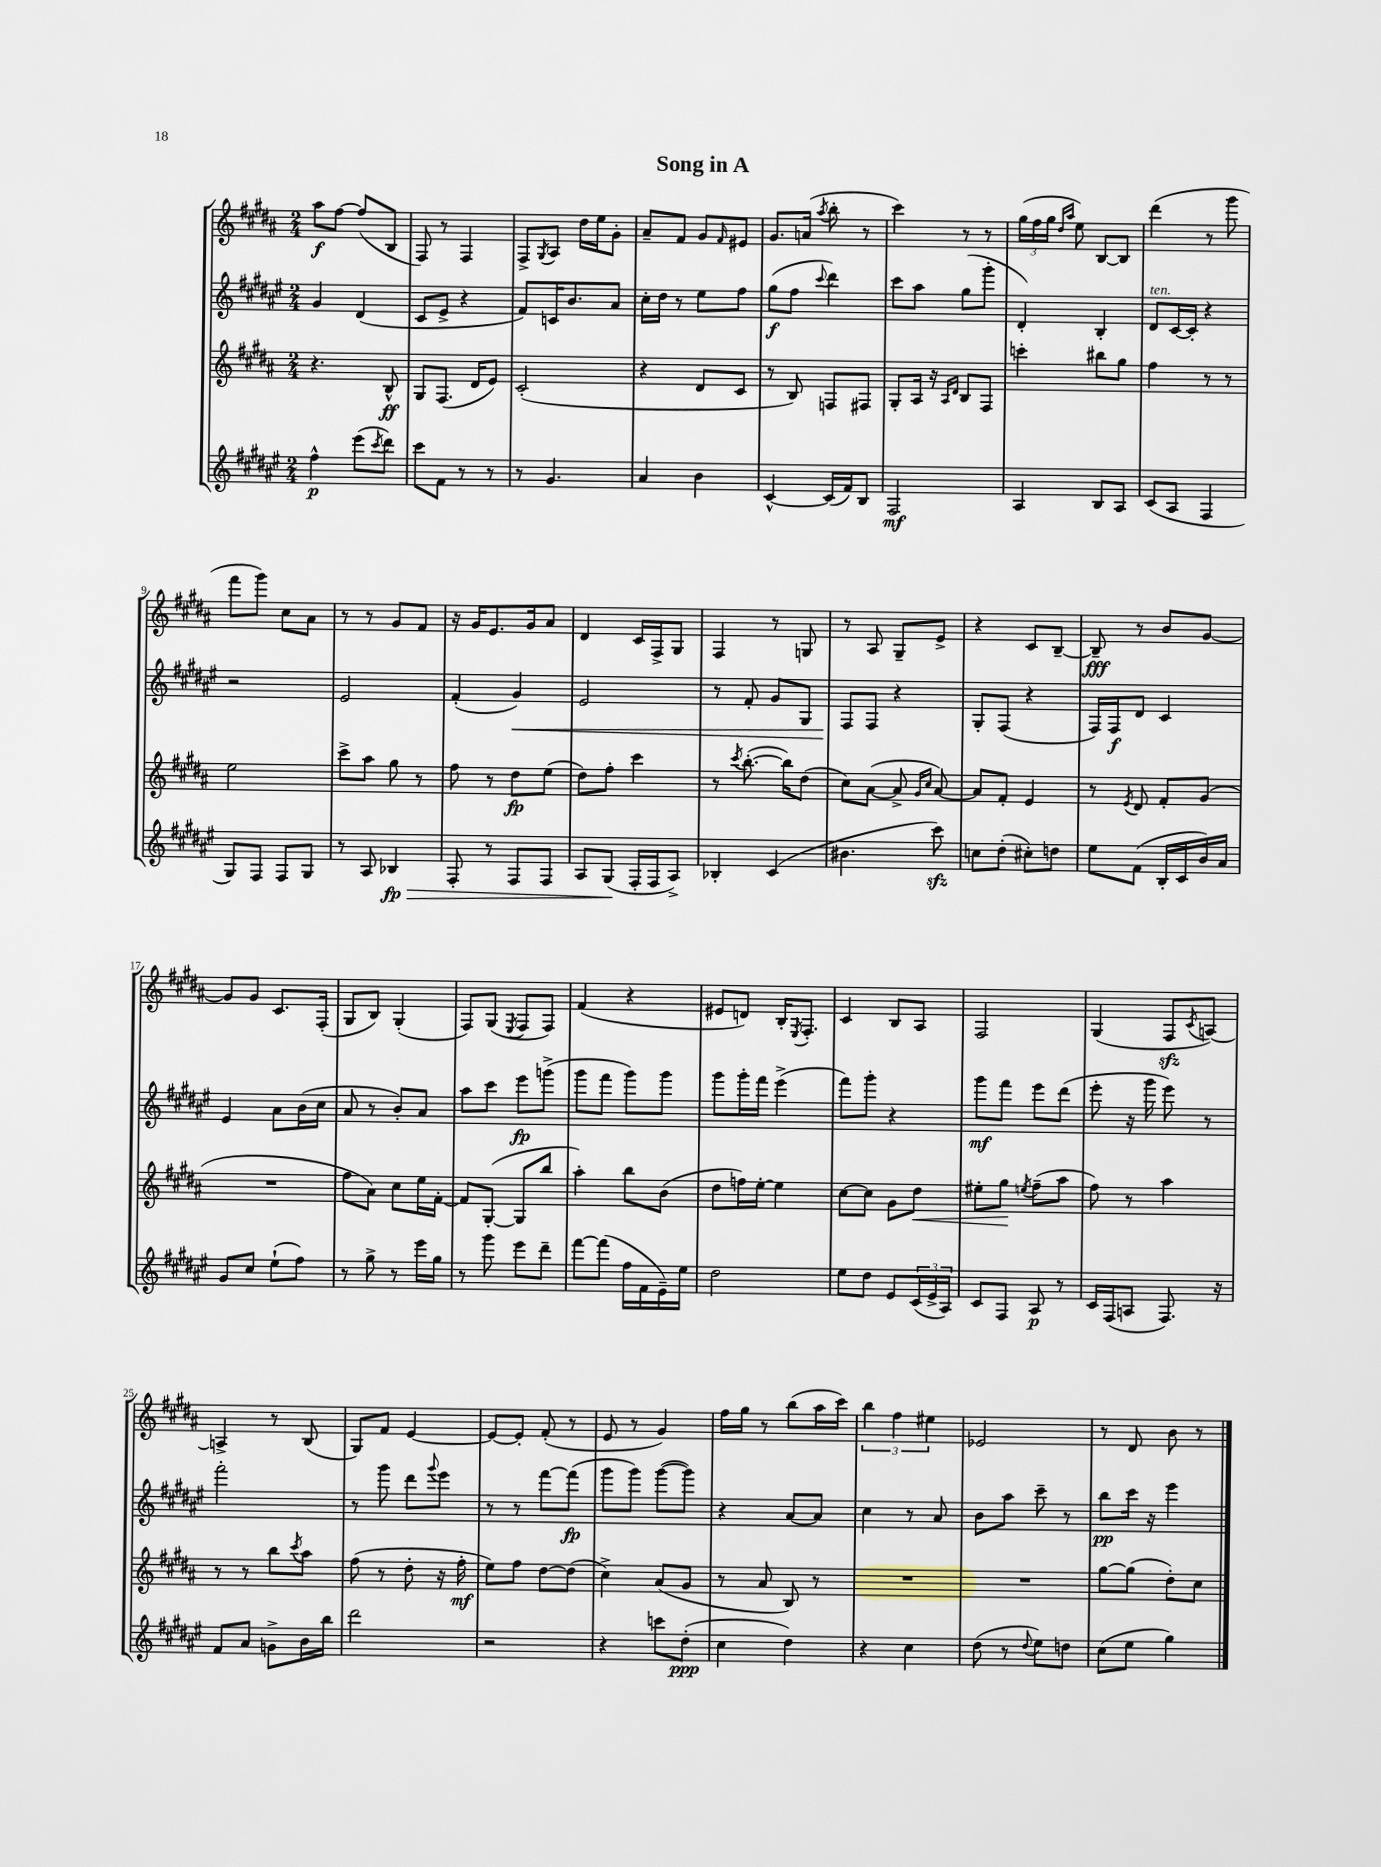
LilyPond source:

\header { title = "Song in A" }
<<
\new StaffGroup <<
\new Staff = "s0" {
    \clef treble \key b \major \numericTimeSignature \time 2/4
    ais''8\f fis''8~ fis''8( b8 |
    fis8) r8 fis4 |
    fis8-> \acciaccatura { gis8 } ais8 dis''16 e''16 gis'8-. |
    ais'8-- fis'8 gis'8 \grace { fis'16 } eis'8 |
    gis'8. a'16( \acciaccatura { ais''8 } b''8-. r8 |
    cis'''4) r8 r8 |
    \tuplet 3/2 { gis''16( fis''16 gis''16 } \grace { dis''16 ais''16 } e''8) b8~ b8 |
    dis'''4( r8 gis'''8 |
    fis'''8 gis'''8) cis''8 ais'8 |
    r8 r8 gis'8 fis'8 |
    r16 gis'16 e'8. gis'16 ais'8 |
    dis'4 cis'16 fis16-> gis8 |
    fis4 r8 g8 |
    r8 ais8 gis8-- e'8-> |
    r4 cis'8 b8~-- |
    b8--\fff r8 b'8 gis'8~ |
    gis'8 gis'8 cis'8. fis16-.( |
    gis8 b8) gis4-.( |
    fis8) gis8( \acciaccatura { e8 } fis8 fis8) |
    fis'4( r4 |
    eis'8 d'8) b16-. \acciaccatura { e8 } fis8.-. |
    cis'4 b8 ais8 |
    fis2 |
    gis4( fis8\sfz \acciaccatura { cis'8 } a8~) |
    a4-> r8 b8( |
    gis8) fis'8 e'4~ |
    e'8~ e'8-. fis'8-.( r8 |
    e'8 r8 gis'4) |
    fis''16 gis''16 r8 b''8( ais''16 cis'''16) |
    \tuplet 3/2 { b''4 fis''4 eis''4 } |
    ees'2 |
    r8 dis'8 b'8 r8 \bar "|." |
}
\new Staff = "s1" {
    \clef treble \key fis \major \numericTimeSignature \time 2/4
    gis'4 dis'4( |
    cis'8 eis'8-> r4 |
    fis'8) c'16 b'8. ais'8 |
    cis''16-. dis''16 r8 eis''8 fis''8 |
    gis''8\f( fis''8 \appoggiatura { cis'''8 } dis'''4) |
    cis'''8 ais''8 gis''8( gis'''8-. |
    dis'4-.) b4-. |
    dis'8^\markup { \italic "ten." } cis'16~ cis'16-. r4 |
    r2 |
    eis'2 |
    fis'4-.( gis'4\<) |
    eis'2 |
    r8 fis'8-. gis'8 gis8 |
    fis8\! fis8 r4 |
    gis8-. fis8( r4 |
    fis16) fis16\f dis'8 cis'4 |
    eis'4 ais'8 b'16( cis''16 |
    ais'8 r8 b'8-.) ais'8 |
    ais''8 cis'''8 eis'''8\fp g'''8->( |
    gis'''8 fis'''8 gis'''8) gis'''8 |
    gis'''8 gis'''16-. fis'''16 eis'''4->( |
    fis'''8) gis'''8-. r4 |
    gis'''8\mf fis'''8 eis'''8 dis'''8( |
    eis'''8-. r16 gis'''16 eis'''8) r8 |
    fis'''2-. |
    r8 gis'''8 dis'''8 \appoggiatura { gis'''8 } eis'''8 |
    r8 r8 fis'''8~ fis'''8\fp( |
    gis'''8 gis'''8) gis'''8~( gis'''8) |
    r4 ais'8~ ais'8 |
    cis''4 r8 ais'8 |
    b'8 ais''8 cis'''8-- r8 |
    b''8\pp cis'''16 r16 eis'''4 \bar "|." |
}
\new Staff = "s2" {
    \clef treble \key b \major \numericTimeSignature \time 2/4
    r4. b8-^\ff |
    gis8 fis8.( dis'16 e'8) |
    cis'2-.( |
    r4 dis'8 cis'8 |
    r8 b8) f8 fis8 |
    gis8-. ais16 r16 \grace { ais16 dis'16 } b8 fis8 |
    c'''4-. bis''8 gis''8 |
    fis''4 r8 r8 |
    e''2 |
    cis'''8-> ais''8 gis''8 r8 |
    fis''8 r8 dis''8\fp e''8( |
    dis''8) fis''8-. cis'''4 |
    r8 \acciaccatura { cis'''8 } b''8.~-.( b''16) dis''8( |
    cis''8) ais'8~( ais'8-> \grace { gis'16 cis''16 } ais'8~) |
    ais'8 fis'8-. e'4 |
    r8 \acciaccatura { e'8 } dis'8 fis'8-. gis'8( |
    R2 |
    fis''8 ais'8) cis''8 e''16 fis'16~-. |
    fis'8 gis8~-.( gis8 b''8 |
    ais''4-.) b''8 b'8( |
    dis''8 f''16) e''16~-. e''4 |
    cis''8~ cis''8 gis'8 dis''8\< |
    eis''8-. gis''8\! \acciaccatura { e''8 } fis''8--( ais''8 |
    fis''8) r8 ais''4 |
    r8 r8 b''8 \acciaccatura { cis'''8 } ais''8 |
    fis''8( r8 dis''8-. r16 fis''16-.\mf |
    e''8) fis''8 dis''8~ dis''8( |
    cis''4->) ais'8( gis'8 |
    r8 ais'8 b8) r8 |
    R2 |
    R2 |
    gis''8~ gis''8( dis''8-.) cis''8 \bar "|." |
}
\new Staff = "s3" {
    \clef treble \key fis \major \numericTimeSignature \time 2/4
    fis''4-^\p eis'''8( \acciaccatura { cis'''8 } dis'''8) |
    cis'''8 fis'8 r8 r8 |
    r8 gis'4. |
    ais'4 b'4 |
    cis'4~-^ cis'16( fis'16) b8 |
    fis2\mf |
    ais4 b8 ais8 |
    cis'8( ais8 fis4 |
    gis8) fis8 fis8 gis8 |
    r8 ais8 bes4\fp\> |
    fis8-. r8 fis8 fis8 |
    ais8 gis8\!( fis16-. fis16 ais8->) |
    bes4-. cis'4( |
    bis'4. cis'''8\sfz) |
    c''8 dis''8-.( cis''8-.) d''8 |
    eis''8 fis'8( b16-. cis'16 b'16) ais'16 |
    gis'8 cis''8 eis''8-!( fis''8) |
    r8 gis''8-> r8 eis'''16 gis''16 |
    r8 gis'''8 eis'''8 dis'''8-- |
    fis'''8~ fis'''8( fis''16 fis'16 eis'16--) eis''16 |
    dis''2 |
    eis''8 dis''8 eis'8 \tuplet 3/2 { cis'16( eis'16-> ais16) } |
    cis'8 fis8 ais8\p r8 |
    cis'16 fis16( a8 fis8.) r16 |
    fis'8 ais'8 g'8-> b'16 b''16 |
    dis'''2 |
    r2 |
    r4 c'''8 dis''8-.\ppp( |
    cis''4 dis''4) |
    r4 cis''4 |
    dis''8( r8 \appoggiatura { dis''8 } eis''8) d''8 |
    cis''8( eis''8 gis''4) \bar "|." |
}
>>
>>
